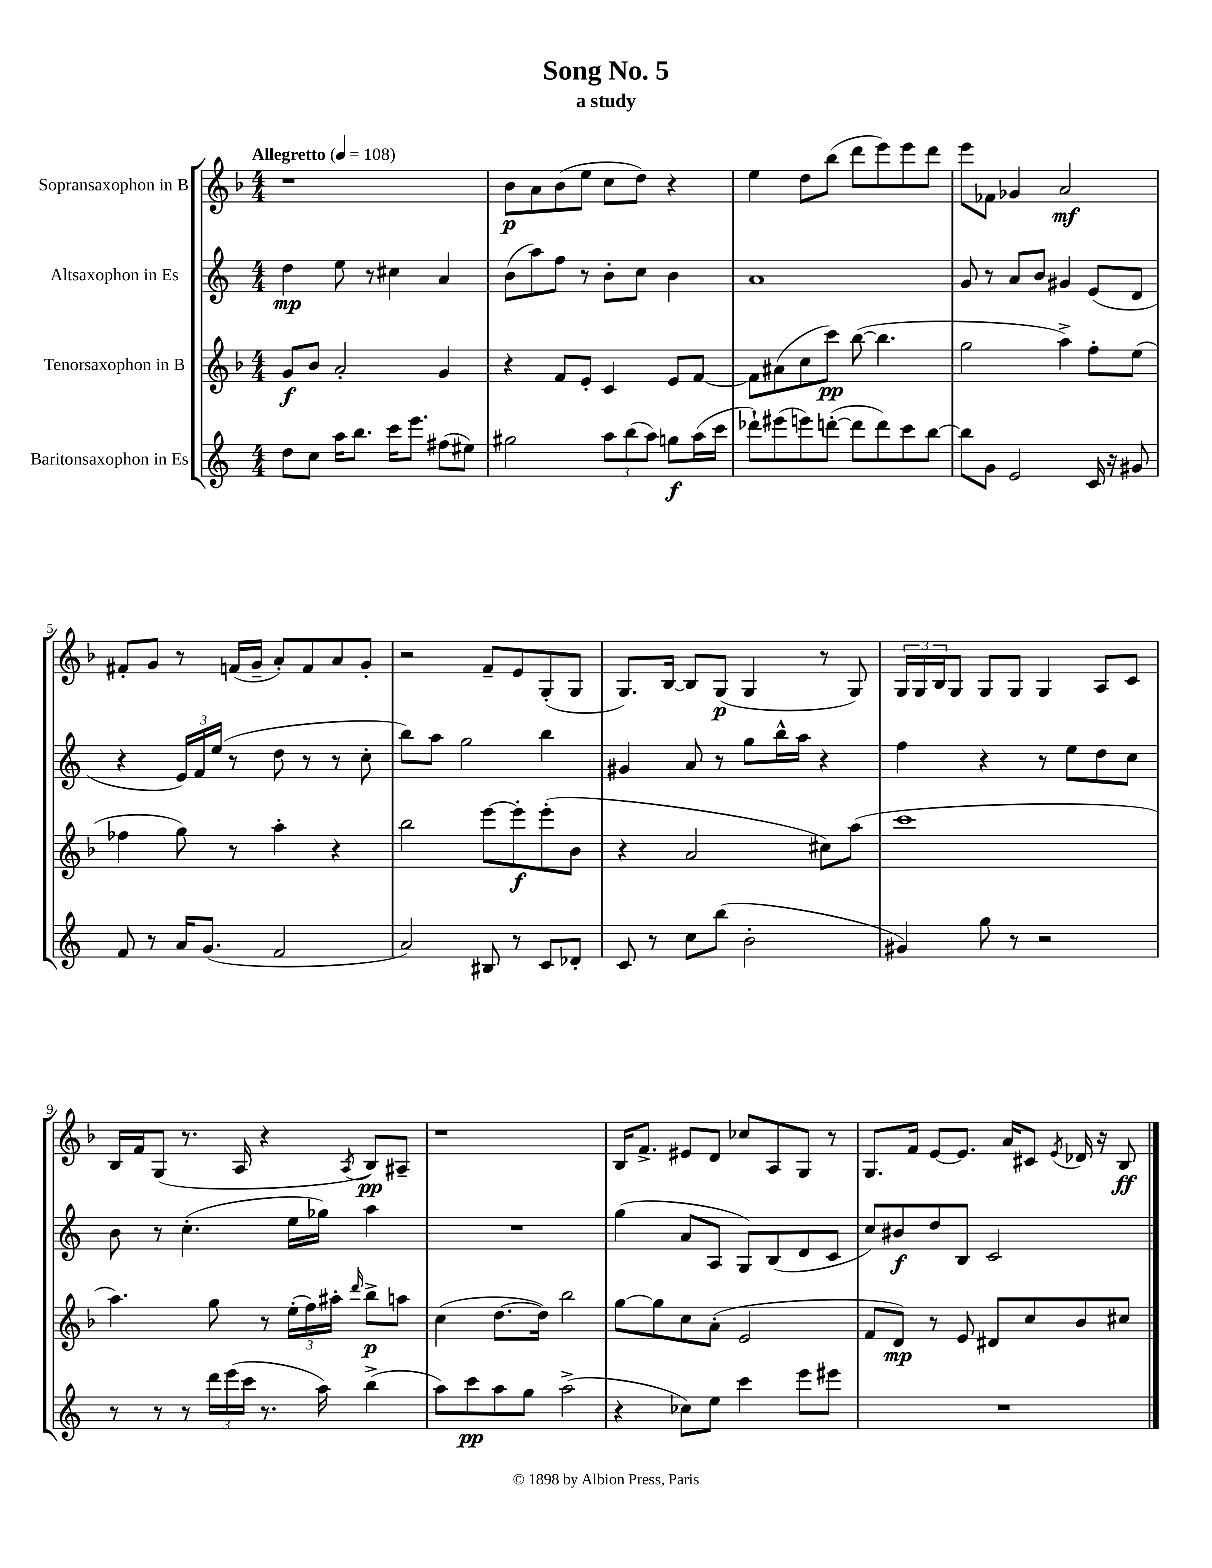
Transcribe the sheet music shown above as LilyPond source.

\header { title = "Song No. 5" subtitle = "a study" }
<<
\new StaffGroup <<
\new Staff = "s0" \with { instrumentName = "Sopransaxophon in B" } {
    \clef treble \key f \major \numericTimeSignature \time 4/4 \tempo "Allegretto" 4 = 108
    r1 |
    bes'8\p a'8 bes'8( e''8 c''8 d''8) r4 |
    e''4 d''8 bes''8( d'''8 e'''8) e'''8 d'''8 |
    e'''8 fes'8 ges'4 a'2\mf |
    fis'8-. g'8 r8 f'16( g'16-- a'8-.) f'8 a'8 g'8-. |
    r2 f'8-- e'8 g8-.( g8 |
    g8.) bes16~ bes8 g8\p( g4 r8 g8) |
    \tuplet 3/2 { g16 g16 bes16 } g8 g8 g8 g4 a8 c'8 |
    bes16 f'16 g8( r8. a16 r4 \acciaccatura { a8 } bes8\pp) ais8-- |
    r1 |
    bes16 f'8.-> eis'8 d'8 ces''8 a8 g8 r8 |
    g8. f'16 e'8~ e'8. a'16 cis'8 \acciaccatura { e'8 } des'16 r16 bes8\ff \bar "|." |
}
\new Staff = "s1" \with { instrumentName = "Altsaxophon in Es" } {
    \clef treble \key c \major \numericTimeSignature \time 4/4
    d''4\mp e''8 r8 cis''4 a'4 |
    b'8( a''8) f''8 r8 b'8-. c''8 b'4 |
    a'1 |
    g'8 r8 a'8 b'8 gis'4 e'8( d'8 |
    r4 \tuplet 3/2 { e'16) f'16 e''16( } r8 d''8 r8 r8 c''8-. |
    b''8) a''8 g''2 b''4 |
    gis'4 a'8 r8 g''8 b''16-^ a''16 r4 |
    f''4 r4 r8 e''8 d''8 c''8 |
    b'8 r8 c''4.-.( e''16 ges''16) a''4 |
    R1 |
    g''4( a'8 a8 g8) b8( d'8 c'8 |
    c''8) bis'8\f d''8 b8 c'2 \bar "|." |
}
\new Staff = "s2" \with { instrumentName = "Tenorsaxophon in B" } {
    \clef treble \key f \major \numericTimeSignature \time 4/4
    g'8\f bes'8 a'2-. g'4 |
    r4 f'8 e'8-. c'4 e'8 f'8~ |
    f'8 ais'8( c''8 c'''8\pp) bes''8~( bes''4. |
    g''2 a''4->) f''8-. e''8( |
    fes''4 g''8) r8 a''4-. r4 |
    bes''2 e'''8~ e'''8-.\f e'''8-.( bes'8 |
    r4 a'2 cis''8) a''8( |
    c'''1 |
    a''4.) g''8 r8 \tuplet 3/2 { e''16-.( f''16) ais''16-. } \grace { d'''16 } bes''8->\p a''8 |
    c''4( d''8.~ d''16) bes''2 |
    g''8~ g''8 c''8 a'8-.( e'2 |
    f'8 d'8\mp) r8 e'8 dis'8 c''8 bes'8 cis''8 \bar "|." |
}
\new Staff = "s3" \with { instrumentName = "Baritonsaxophon in Es" } {
    \clef treble \key c \major \numericTimeSignature \time 4/4
    d''8 c''8 a''16 b''8. c'''16 e'''8. fis''8( eis''8) |
    gis''2 \tuplet 3/2 { a''8 b''8( a''8) } g''8\f a''16( c'''16 |
    des'''8-!) eis'''8( e'''8) d'''8~-.( d'''8 d'''8) c'''8 b''8~ |
    b''8 g'8 e'2 c'16 r16 gis'8 |
    f'8 r8 a'16 g'8.( f'2 |
    a'2) bis8 r8 c'8 des'8-. |
    c'8 r8 c''8 b''8( b'2-. |
    gis'4) g''8 r8 r2 |
    r8 r8 r8 \tuplet 3/2 { d'''16 e'''16( c'''16 } r8. a''16) b''4->( |
    a''8) c'''8\pp a''8 g''8 a''2->( |
    r4 ces''8) e''8 c'''4 e'''8 eis'''8 |
    R1 \bar "|." |
}
>>
>>
